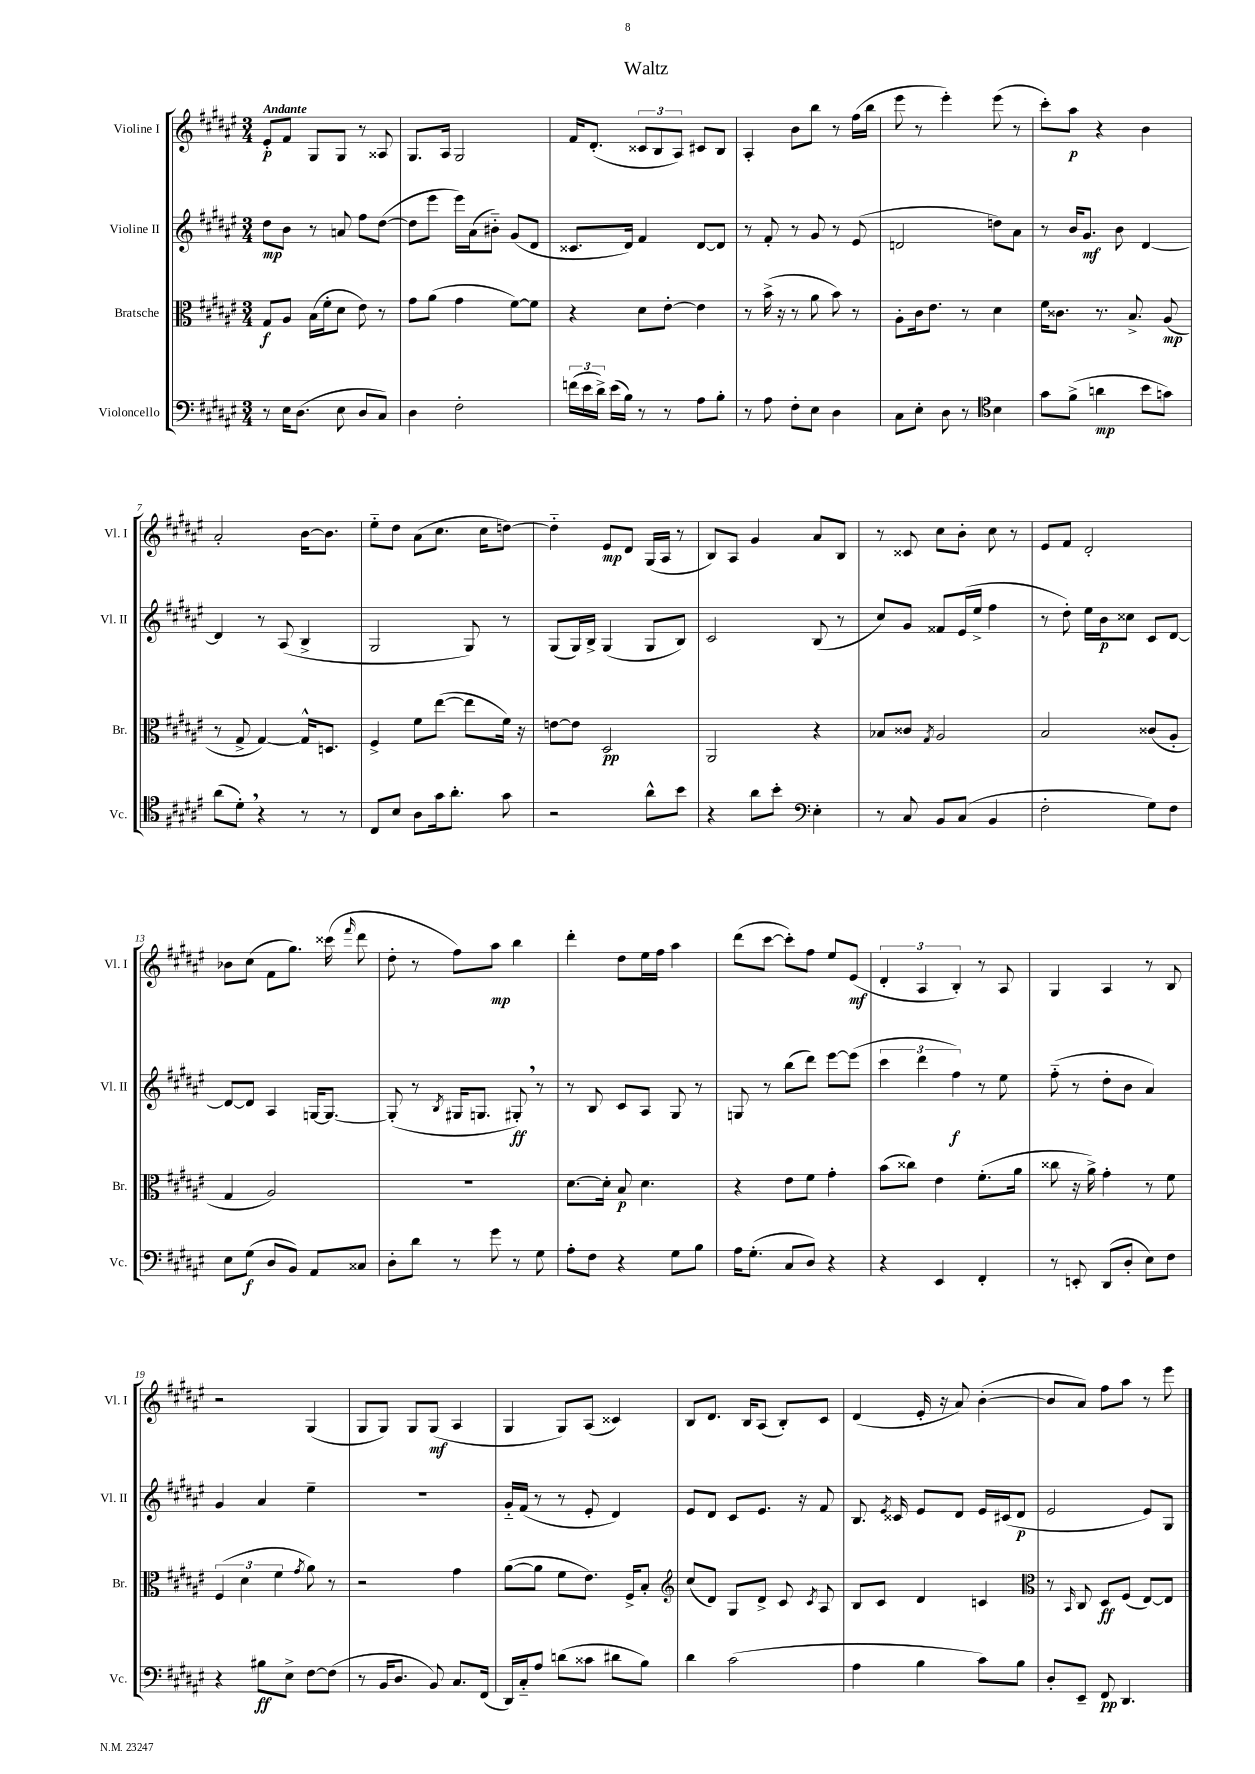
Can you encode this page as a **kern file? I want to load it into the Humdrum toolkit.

**kern	**kern	**kern	**kern
*staff4	*staff3	*staff2	*staff1
*clefF4	*clefC3	*clefG2	*clefG2
*k[f#c#g#d#a#e#]	*k[f#c#g#d#a#e#]	*k[f#c#g#d#a#e#]	*k[f#c#g#d#a#e#]
*M3/4	*M3/4	*M3/4	*M3/4
8r	8G#	8dd#	8e#'
16E#	8A#	8b	8f#
(8.D#	.	.	.
.	(16B	8r	8G#
.	16f#'	.	.
8E#	8d#	8a	8G#
8D#	8e#)	8ff#	8r
8C#)	8r	([8dd#	8A##
=	=	=	=
4D#	8g#	8dd#]	8.G#
.	(8a#	8eee#	.
.	.	.	16A#
2F#'	4g#	16eee#)	2G#
.	.	(16a#	.
.	.	8b#'~)	.
.	[8f#)	(8g#	.
.	8f#]	8d#	.
=	=	=	=
(24f	4r	8.c##	16f#
24e#	.	.	.
.	.	.	(8.d#'
24d#^)	.	.	.
(16e#	.	.	.
16B)	.	16d#)	.
8r	8d#	4f#	12c##
.	.	.	12B
8r	[8e#'	.	.
.	.	.	12A#)
8A#	4e#]	[8d#	8c#
8B'	.	8d#]	8B
=	=	=	=
8r	8r	8r	4A#'
8A#	(16b^	8f#'	.
.	16r	.	.
8F#'	8r	8r	8b
8E#	8a#	8g#	8bb
4D#	8b)	8r	8r
.	8r	(8e#	(16ff#
.	.	.	16bb
=	=	=	=
8C#	8A#'	2d	8eee#
8E#'	16c#	.	8r
.	8.e#	.	.
8D#	.	.	4eee#')
8r	8r	.	.
*clefC4	*	*	*
4B	4d#	8dd)	(8eee#
.	.	8a#	8r
=	=	=	=
8g#	16f#	8r	8ccc#')
.	8.c##	.	.
(8f#^	.	16b	8aa#
.	.	8.g#	.
4a	8.r	.	4r
.	.	8b	.
.	8.B^	.	.
8b	.	[4d#	4b
8g)	(8A#	.	.
=	=	=	=
(8a#	8r	4d#]	2a#'
8d#')	8G#^	.	.
4r	[4G#)	8r	.
.	.	(8A#	.
8r	16G#^^]	4B^	[16b
.	8.D	.	8.b]
8r	.	.	.
=	=	=	=
8C#	4F#^	2G#	8ee#'~
8B	.	.	8dd#
8A#	8f#	.	(8a#
16g#	([8ee#	.	8.cc#
8.a#'	.	.	.
.	8ee#]	8G#)	.
.	.	.	16cc#
8g#	16f#)	8r	[8dd)
.	16r	.	.
=	=	=	=
2r	[8e	(8G#	4dd'~]
.	8e]	16G#)	.
.	.	16B^	.
.	2D#	(4G#	8e#
.	.	.	8d#
8a#^^	.	8G#	(16G#
.	.	.	16A#
8b	.	8B)	8r
=	=	=	=
4r	2AA#	2c#	8B)
.	.	.	8A#
8a#	.	.	4g#
8b'	.	.	.
*clefF4	*	*	*
4E#'	4r	(8B	8a#
.	.	8r	8B
=	=	=	=
8r	8B-	8cc#)	8r
8C#	8c##	8g#	8c##
.	8qG#	.	.
8BB	2A#	8f##	8cc#
(8C#	.	(16e#	8b'
.	.	16ee#^	.
4BB	.	4ff#	8cc#
.	.	.	8r
=	=	=	=
2F#'	2B	8r	8e#
.	.	8dd#')	8f#
.	.	16ee#	2d#'
.	.	16b	.
.	.	8cc##	.
8G#)	(8c##	8c#	.
8F#	8A#'	[8d#	.
=	=	=	=
8E#	4G#	8d#_	8b-
(8G#	.	8d#]	(8cc#
8D#	2A#)	4A#	8f#
8BB)	.	.	8.gg#)
8AA#	.	[16G	.
.	.	8.G_	(16ccc##
.	.	.	16qqfff#
8C##	.	.	8ddd#
=	=	=	=
8D#'	2.r	(8G']	8dd#'
8d#	.	8r	8r
.	.	8qB	.
8r	.	16G#	8ff#)
.	.	8.G	.
8g#	.	.	8aa#
8r	.	8G#')	4bb
8G#	.	8r	.
=	=	=	=
8A#'	[8.d#	8r	4ddd#'
8F#	.	8B	.
.	16d#']	.	.
4r	8B	8c#	8dd#
.	4.d#	8A#	16ee#
.	.	.	16ff#
8G#	.	8G#	4aa#
8B	.	8r	.
=	=	=	=
16A#	4r	8G	(8ddd#
(8.G#'	.	.	.
.	.	8r	[8ccc#
8C#	8e#	(8bb	8ccc#'])
8D#)	8f#	8ddd#)	8ff#
4r	4g#'	[8eee#	8ee#
.	.	(8eee#]	(8e#
=	=	=	=
4r	(8b	6ccc#	6d#'
.	8cc##)	.	.
.	.	6ddd#	6A#
4EE#	4e#	.	.
.	.	6ff#)	6B')
4FF#'	(8.f#'	8r	8r
.	.	8ee#	8A#
.	16a#	.	.
=	=	=	=
8r	8cc##	(8ff#'~	4G#
8EE'	16r	8r	.
.	16a#^)	.	.
(8DD#	4g#'	8dd#'	4A#
8D#'	.	8b	.
8E#)	8r	4a#)	8r
8F#	8f#	.	8B
=	=	=	=
4r	(6F#	4g#	2r
.	6d#	.	.
8B#	.	4a#	.
.	6f#	.	.
8E#^	.	.	.
.	8qg#	.	.
[8F#	8a#)	4ee#~	(4G#
(8F#]	8r	.	.
=	=	=	=
8r	2r	2.r	8G#
16BB	.	.	8G#)
8.D#	.	.	.
.	.	.	8G#
8BB)	.	.	(8G#
8.C#	4g#	.	4A#
(16FF#	.	.	.
=	=	=	=
16DD#)	([8a#	16g#'~	4G#
16C#'~	.	(16f#	.
8A#	8a#]	8r	.
(8d	8f#	8r	8G#)
8c##	8.e#)	8e#'	(8A#
8d#	.	4d#)	4c##)
.	16F#^	.	.
8B)	8B'	.	.
=	=	=	=
*	*clefG2	*	*
4d#	(8cc#	8e#	8B
.	8d#)	8d#	8.d#
(2c#	8G#	8c#	.
.	.	.	16B
.	8d#^	8.e#	(8A#
.	8c#	.	8B')
.	.	16r	.
.	8qc#	.	.
.	8A#	8f#	8c#
=	=	=	=
4A#	8B	8.B	(4d#
.	8c#	.	.
.	.	8qe#	.
.	.	16c##	.
4B	4d#	8e#	16e#'
.	.	.	16r
.	.	8d#	8a#)
8c#)	4c	16e#	([4b'
.	.	(16c#	.
8B	.	8d#	.
=	=	=	=
*	*clefC3	*	*
8D#'	8r	2e#	8b]
.	16qqBB	.	.
8EE#~	8C#	.	8a#)
8FF#	8D#	.	8ff#
4.DD#	(8F#	.	8aa#
.	[8E#)	8e#)	8r
.	8E#]	8G#	8eee#
==	==	==	==
*-	*-	*-	*-
